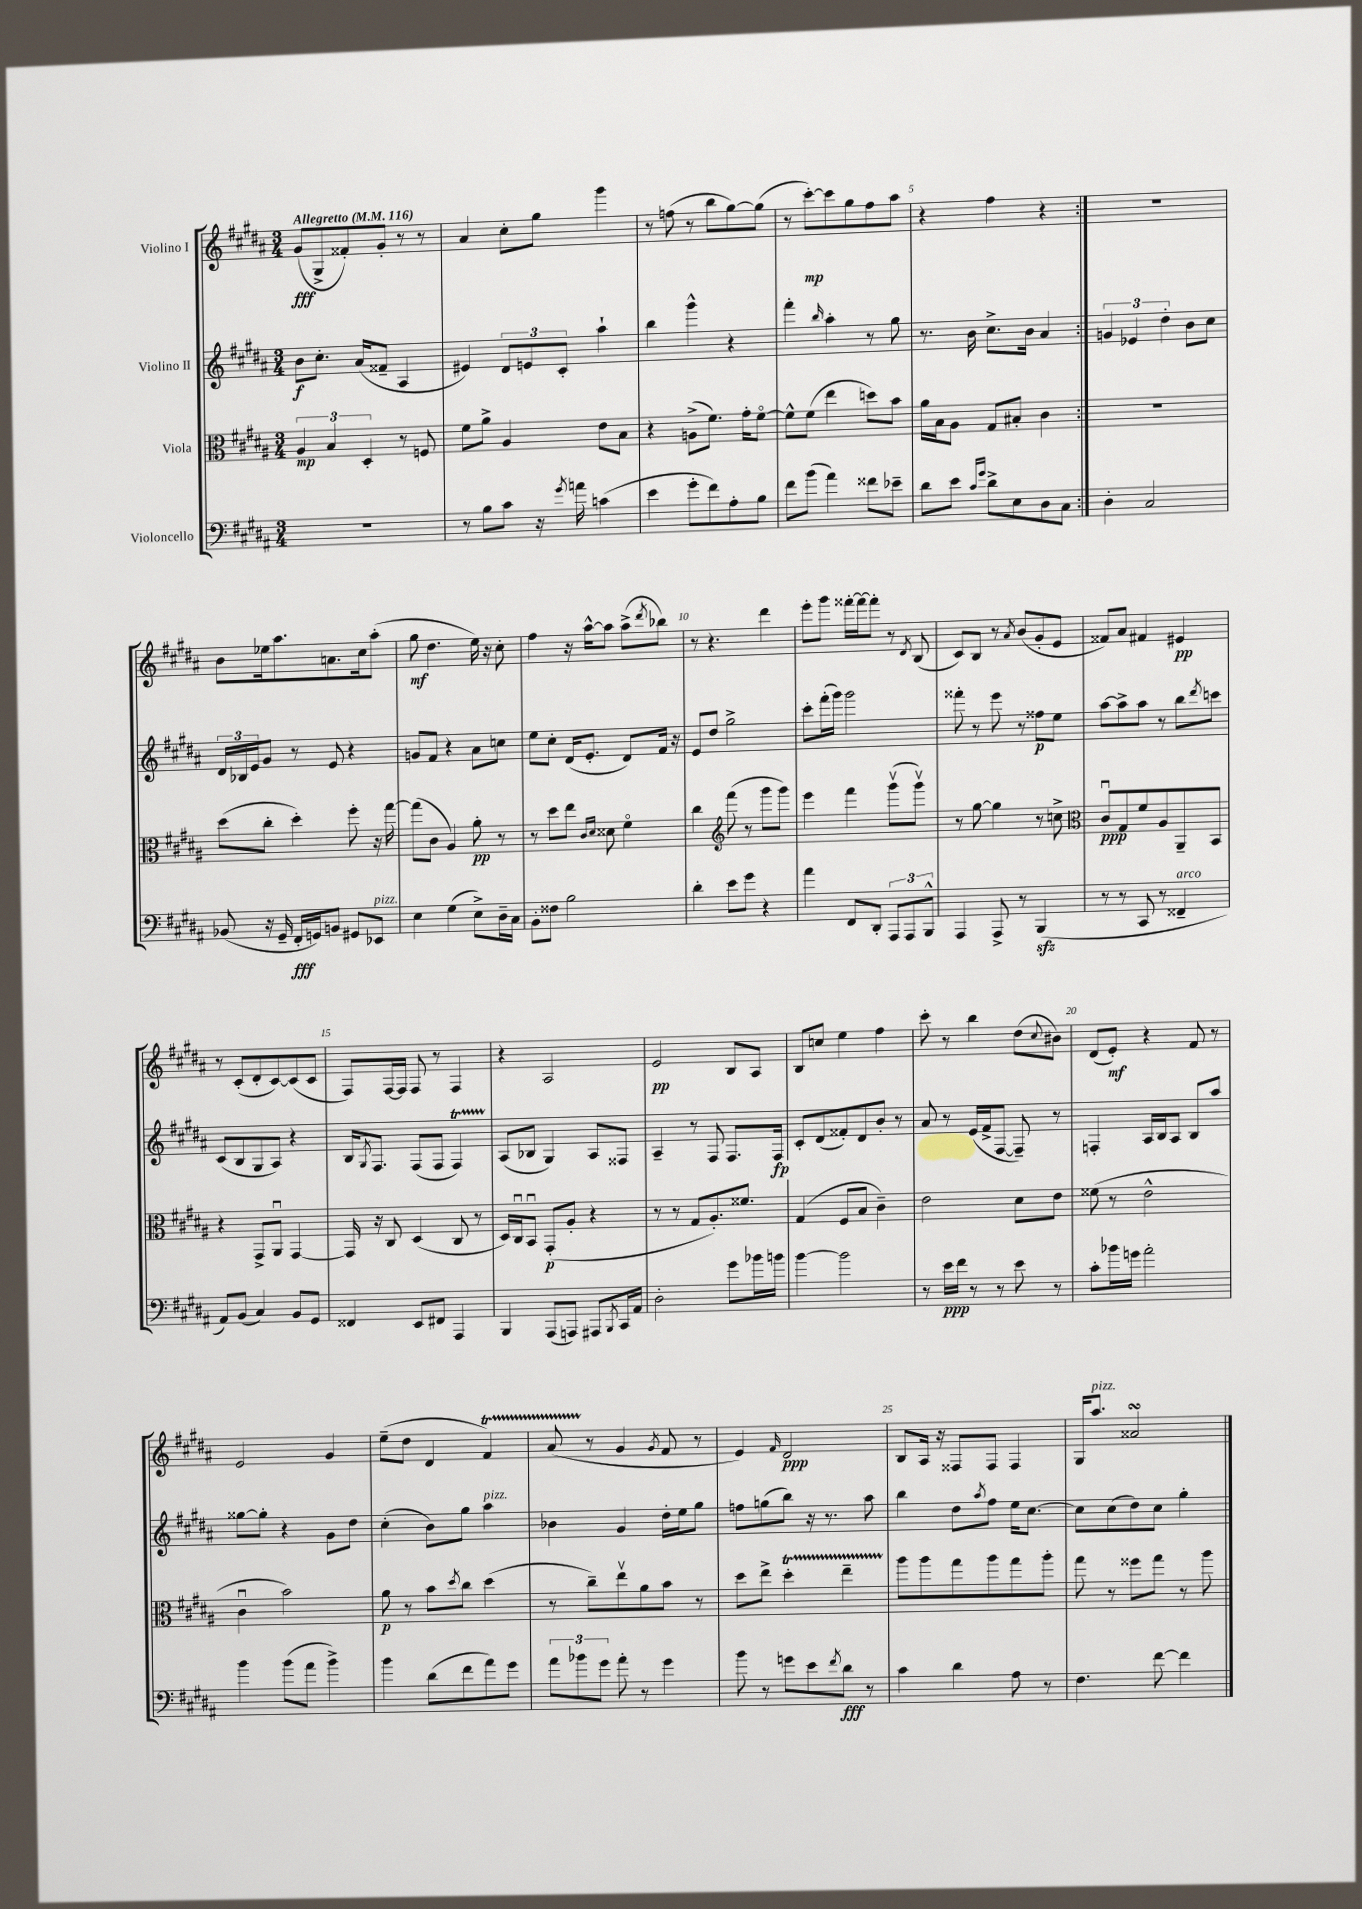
<<
\new StaffGroup <<
\new Staff = "s0" \with { instrumentName = "Violino I" } {
    \clef treble \key b \major \numericTimeSignature \time 3/4 \tempo "Allegretto" 4 = 116
    \repeat volta 2 { gis'8\fff( gis8-> fisis'8-.) gis'8-. r8 r8 |
    ais'4 cis''8-. gis''8 gis'''4 |
    r8 f''8( r8 b''8 gis''8~) gis''8( |
    r8 cis'''8~-.\mp) cis'''8 gis''8 fis''8 ais''8 |
    r4 fis''4 r4 | }
    R2. |
    b'8 ees''16 ais''8. a'8. cis''16 ais''8-.( |
    gis''8\mf dis''4. e''16) r16 cis''8-. |
    fis''4 r16 ais''16~-^ ais''8 ais''8->( \acciaccatura { dis'''8 } bes''8) |
    r8 r4. dis'''4 |
    e'''8-. gis'''8 fisis'''16~-. fisis'''16~ fisis'''8-. r8 \acciaccatura { dis'8 } b8( |
    cis'8) b8 r8 \acciaccatura { ais'8 } b'8( gis'8-. e'8 |
    fisis'8) ais'8 fis'4 eis'4\pp |
    r8 cis'8-.( dis'8-. cis'8~) cis'8( cis'8 |
    fis8) fis16~ fis16 fis8 r8 fis4 |
    r4 ais2 |
    e'2\pp b8 ais8 |
    b8 c''8 e''4 fis''4 |
    cis'''8-. r8 b''4 dis''8( \appoggiatura { cis''8 } bis'8) |
    dis'8( e'8-.\mf) r4 fis'8 r8 |
    e'2 gis'4 |
    e''8--( dis''8 dis'4 fis'4\startTrillSpan) |
    ais'8( r8\stopTrillSpan gis'4 \acciaccatura { gis'8 } fis'8 r8 |
    e'4) \grace { fis'16 } dis'2\ppp |
    b8 ais16 r16 fisis8 fisis8 fisis4 |
    gis16 ais''8.^\markup { \italic "pizz." } aisis'2\turn \bar "|." |
}
\new Staff = "s1" \with { instrumentName = "Violino II" } {
    \clef treble \key b \major \numericTimeSignature \time 3/4
    \repeat volta 2 { b'8\f cis''8.-. ais'16( fisis'8-- ais4 |
    eis'4) \tuplet 3/2 { dis'8 e'8 cis'8-. } ais''4-! |
    b''4 gis'''4-^ r4 |
    fis'''4-. \grace { b''16 } ais''4-. r8 gis''8 |
    r8. b'16 cis''8.-> b'16 ais'4 | }
    \tuplet 3/2 { g'4 ees'4 dis''4-. } b'8 cis''8 |
    \tuplet 3/2 { dis'16 bes16 e'16 } gis'8 r8 e'8 r4 |
    g'8 fis'8 r4 ais'8 c''8 |
    e''8 cis''8-. dis'16( e'8.-. dis'8) fis'16 r16 |
    e'8 dis''8 gis''2-> |
    cis'''8-. fis'''16-.( gis'''16) gis'''2 |
    fisis'''8-. r8 e'''8 r8 fisis''8\p e''8 |
    ais''8~ ais''8-> ais''8 r8 b''8 \acciaccatura { dis'''8 } c'''8 |
    cis'8( b8 gis8 ais8) r4 |
    b16 \acciaccatura { gis8 } fis8. fis8( fis8 fis4\startTrillSpan) |
    ais8\stopTrillSpan( bes8 gis4) ais8 fisis8 |
    ais4-- r8 fis8 fis8. fis16\fp |
    cis'8-. dis'8( fisis'8-.) dis'8 b'8-. r8 |
    ais'8 r8 e'16( fis'16-> fis8~ fis8--) r8 |
    f4-. ais16 b16 ais8 b8 ais''8 |
    gisis''8~ gisis''8-. r4 gis'8 dis''8 |
    cis''4-.( b'8) gis''8 ais''4^\markup { \italic "pizz." } |
    bes'4 gis'4 dis''16-. e''16 gis''8 |
    f''8 g''8( b''8) r16 r8. ais''8 |
    b''4 dis''8 \acciaccatura { ais''8 } fis''8 e''16 cis''8.~ |
    cis''8 cis''8( dis''8) cis''8 gis''4-. \bar "|." |
}
\new Staff = "s2" \with { instrumentName = "Viola" } {
    \clef alto \key b \major \numericTimeSignature \time 3/4
    \repeat volta 2 { \tuplet 3/2 { ais4\mp b4 dis4-. } r8 f8 |
    fis'8 ais'8-> ais4 e'8 b8 |
    r4 a8->( fis'8.) gis'16-. fis'8~\flageolet |
    fis'8-^ fis'8( e''4 d''8) b'8 |
    ais'16 b16 ais8 gis8 bis8-. cis'4 | }
    R2. |
    dis''8( cis''8-. dis''4-.) fis''8-. r16 gis''16~ |
    gis''8( cis'8 ais4) ais'8-.\pp r8 |
    r8 dis''8 e''8 \grace { cis'16 dis'16 } disis'8 fis'4\flageolet |
    cis''4 \clef treble fis'''8( r8 gis'''8 gis'''8) |
    e'''4 fis'''4 gis'''8\upbow( gis'''8\upbow) |
    r8 gis''8~ gis''4 r8 c''8-> |
    \clef alto cis'8\downbow\ppp gis8 fis'8 ais8 ais,8-- b,8 |
    r4 gis,8-> ais,8\downbow gis,4~ |
    gis,16 r16 cis8 dis4( cis8 r8 |
    dis16) cis16\downbow b,8\downbow gis,8-.\p( ais8-. r4 |
    r8 r8 gis8 ais8.-.) fisis'8. |
    gis4( fis8 b8 cis'4--) |
    e'2 dis'8 e'8 |
    fisis'8( r8 e'2-^ |
    cis'4\downbow b'2) |
    ais'8\p r8 b'8 \acciaccatura { dis''8 } cis''8 dis''4( |
    r8 cis''8--) e''8\upbow ais'8 b'8 r8 |
    dis''8 e''8-> dis''4-.\startTrillSpan e''4-- |
    ais''8\stopTrillSpan ais''8 gis''8 ais''8 gis''8 ais''8-. |
    gis''8 r8 fisis''8 gis''8 r8 ais''8 \bar "|." |
}
\new Staff = "s3" \with { instrumentName = "Violoncello" } {
    \clef bass \key b \major \numericTimeSignature \time 3/4
    \repeat volta 2 { R2. |
    r8 b8 cis'8 r16 \acciaccatura { gis'8 } a'16 c'4( |
    e'4 gis'8-. fis'8) ais8-. b8 |
    fis'8 b'8( ais'4) fisis'8 ees'8-- |
    dis'8 e'8 \grace { cis'16 gis'16 } dis'8-> e8 dis8 cis8 | }
    dis4-. cis2 |
    bes,8( r16 gis,16-- fis,16-.\fff g,16) b,8 gis,8 ees,8^\markup { \italic "pizz." } |
    e4 gis4( e8->) dis16-- cis16 |
    b,8-. fisis8 b2 |
    dis'4-. e'8 gis'8 r4 |
    ais'4 fis,8 dis,8-. \tuplet 3/2 { ais,,8 ais,,8 b,,8-^ } |
    ais,,4 ais,,8-> r8 b,,4\sfz( |
    r8 r8 cis,8 r8 fisis,4--^\markup { \italic "arco" } |
    ais,8) b,8( cis4) b,8 gis,8 |
    fisis,4 e,8 fis,8 ais,,4 |
    b,,4 ais,,8( a,,8) ais,,8 \acciaccatura { b,,8 } cis,16 ais,16 |
    dis2-. gis'8 bes'16 b'16 |
    b'4~ b'2 |
    r8 e'16\ppp fis'16 r8 r8 e'8 r8 |
    cis'8-. bes'16 g'16 ais'2-. |
    b'4 b'8( ais'8 b'4->) |
    b'4 dis'8( fis'8 ais'8) gis'8 |
    \tuplet 3/2 { ais'8 bes'8 gis'8 } ais'8-. r8 gis'4 |
    b'8 r8 g'8 e'8 \acciaccatura { fis'8 } dis'8\fff r8 |
    cis'4 dis'4 ais8 r8 |
    fis4. fis'8~ fis'4 \bar "|." |
}
>>
>>
\layout { \context { \Score \override BarNumber.break-visibility = ##(#f #t #t) barNumberVisibility = #(every-nth-bar-number-visible 5) } }
